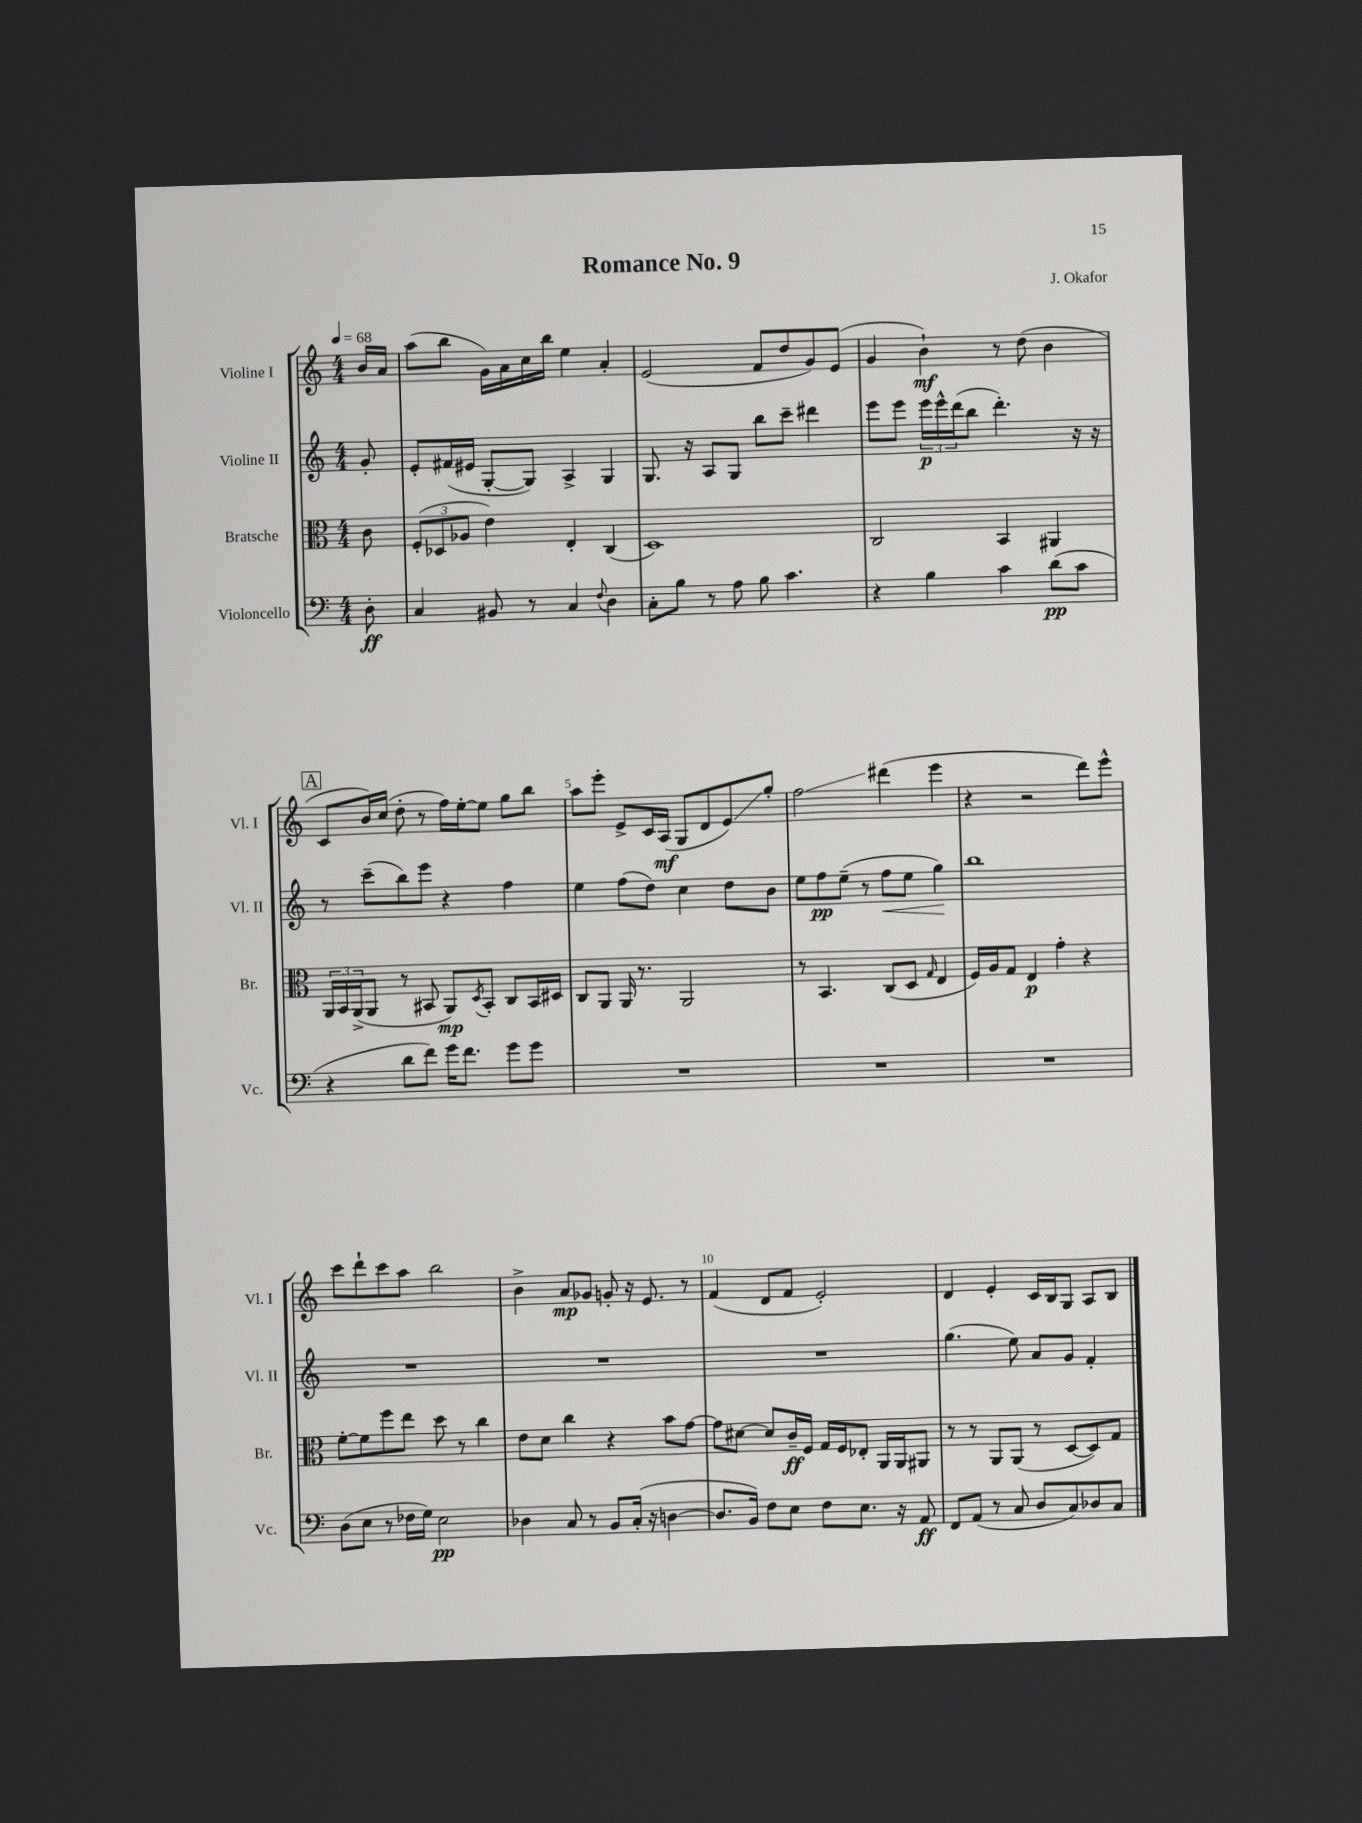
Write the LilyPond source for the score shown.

\header { title = "Romance No. 9" composer = "J. Okafor" }
<<
\new StaffGroup <<
\new Staff = "s0" \with { instrumentName = "Violine I" shortInstrumentName = "Vl. I" } {
    \clef treble \key c \major \numericTimeSignature \time 4/4 \partial 8 \tempo 4 = 68
    b'16 a'16 |
    a''8( b''8 g'16) a'16 c''16 b''16 e''4 a'4-. |
    e'2( f'8 d''8 g'8) e'8( |
    g'4 b'4-!\mf) r8 d''8( b'4 |
    \mark \markup { \box "A" } c'8 b'16) c''16( d''8-. r8 f''16) e''16~-. e''8 g''8 b''8 |
    a''8 e'''8-. e'8-> c'16 a16\mf( g8 d'8 e'8\glissando) g''8-. |
    f''2\glissando dis'''4( e'''4 |
    r4 r2 d'''8) e'''8-^ |
    c'''8 d'''8-! c'''8 a''8 b''2 |
    b'4-> a'8\mp ges'8 g'8-. r16 e'8. r8 |
    f'4( d'8 f'8 e'2-.) |
    d'4 e'4-. c'16 b16 g8 a8 b8 \bar "|." |
}
\new Staff = "s1" \with { instrumentName = "Violine II" shortInstrumentName = "Vl. II" } {
    \clef treble \key c \major \numericTimeSignature \time 4/4 \partial 8
    g'8-. |
    e'8-. fis'16( eis'16 g8~-. g8) a4-> g4 |
    g8. r16 a8 g8 b''8 c'''8-- dis'''4 |
    e'''8 e'''8 \tuplet 3/2 { e'''16\p e'''16-^ d'''16( } b''8 d'''4.-.) r16 r16 |
    \mark \markup { \box "A" } r8 c'''8--( b''8) e'''8 r4 f''4 |
    e''4 f''8( d''8) c''4 d''8 b'8 |
    e''8 f''8\pp e''8--( r8 f''8\< e''8 g''4\!) |
    b''1 |
    R1 |
    R1 |
    R1 |
    g''4.( e''8) a'8 g'8 f'4-. \bar "|." |
}
\new Staff = "s2" \with { instrumentName = "Bratsche" shortInstrumentName = "Br." } {
    \clef alto \key c \major \numericTimeSignature \time 4/4 \partial 8
    c'8 |
    \tuplet 3/2 { f8-.( des8 aes8 } e'4) e4-. c4( |
    d1) |
    c2 b,4 ais,4 |
    \mark \markup { \box "A" } \tuplet 3/2 { a,16 b,16 a,16->( } a,8 r8 bis,8 a,8\mp) \acciaccatura { d8 } bis,8-. c8 bis,16 dis16 |
    c8 a,8 a,16 r8. a,2 |
    r8 b,4. c8( d8 \grace { g16 } e4 |
    f16) a16 g8 e4\p g'4-. r4 |
    f'8~-. f'8 f''8 e''8 d''8 r8 c''4 |
    e'8 d'8 c''4 r4 b'8 g'8~ |
    g'8 dis'8~ dis'8 c'16--\ff f16 g16 f16 ees8-. a,16 a,16 ais,8 |
    r8 r8 a,8 a,8( r8 d8~ d8) g8 \bar "|." |
}
\new Staff = "s3" \with { instrumentName = "Violoncello" shortInstrumentName = "Vc." } {
    \clef bass \key c \major \numericTimeSignature \time 4/4 \partial 8
    d8-.\ff |
    c4 bis,8 r8 c4 \appoggiatura { f8 } d4 |
    c8-. b8 r8 a8 b8 c'4. |
    r4 b4 c'4 d'8\pp( c'8 |
    \mark \markup { \box "A" } r4 d'8 f'8) g'16 f'8. g'8 g'8 |
    R1 |
    R1 |
    R1 |
    d8( e8 r8 fes16 g16) e2\pp |
    des4 c8 r8 b,8 c16-.( r16 d4~ |
    d8. b,16) f8 e8 f8 e8. r16 a,8\ff |
    f,8 a,8( r8 c8 d8 c8) des8 c8 \bar "|." |
}
>>
>>
\layout { \context { \Score \override BarNumber.break-visibility = ##(#f #t #t) barNumberVisibility = #(every-nth-bar-number-visible 5) } }
